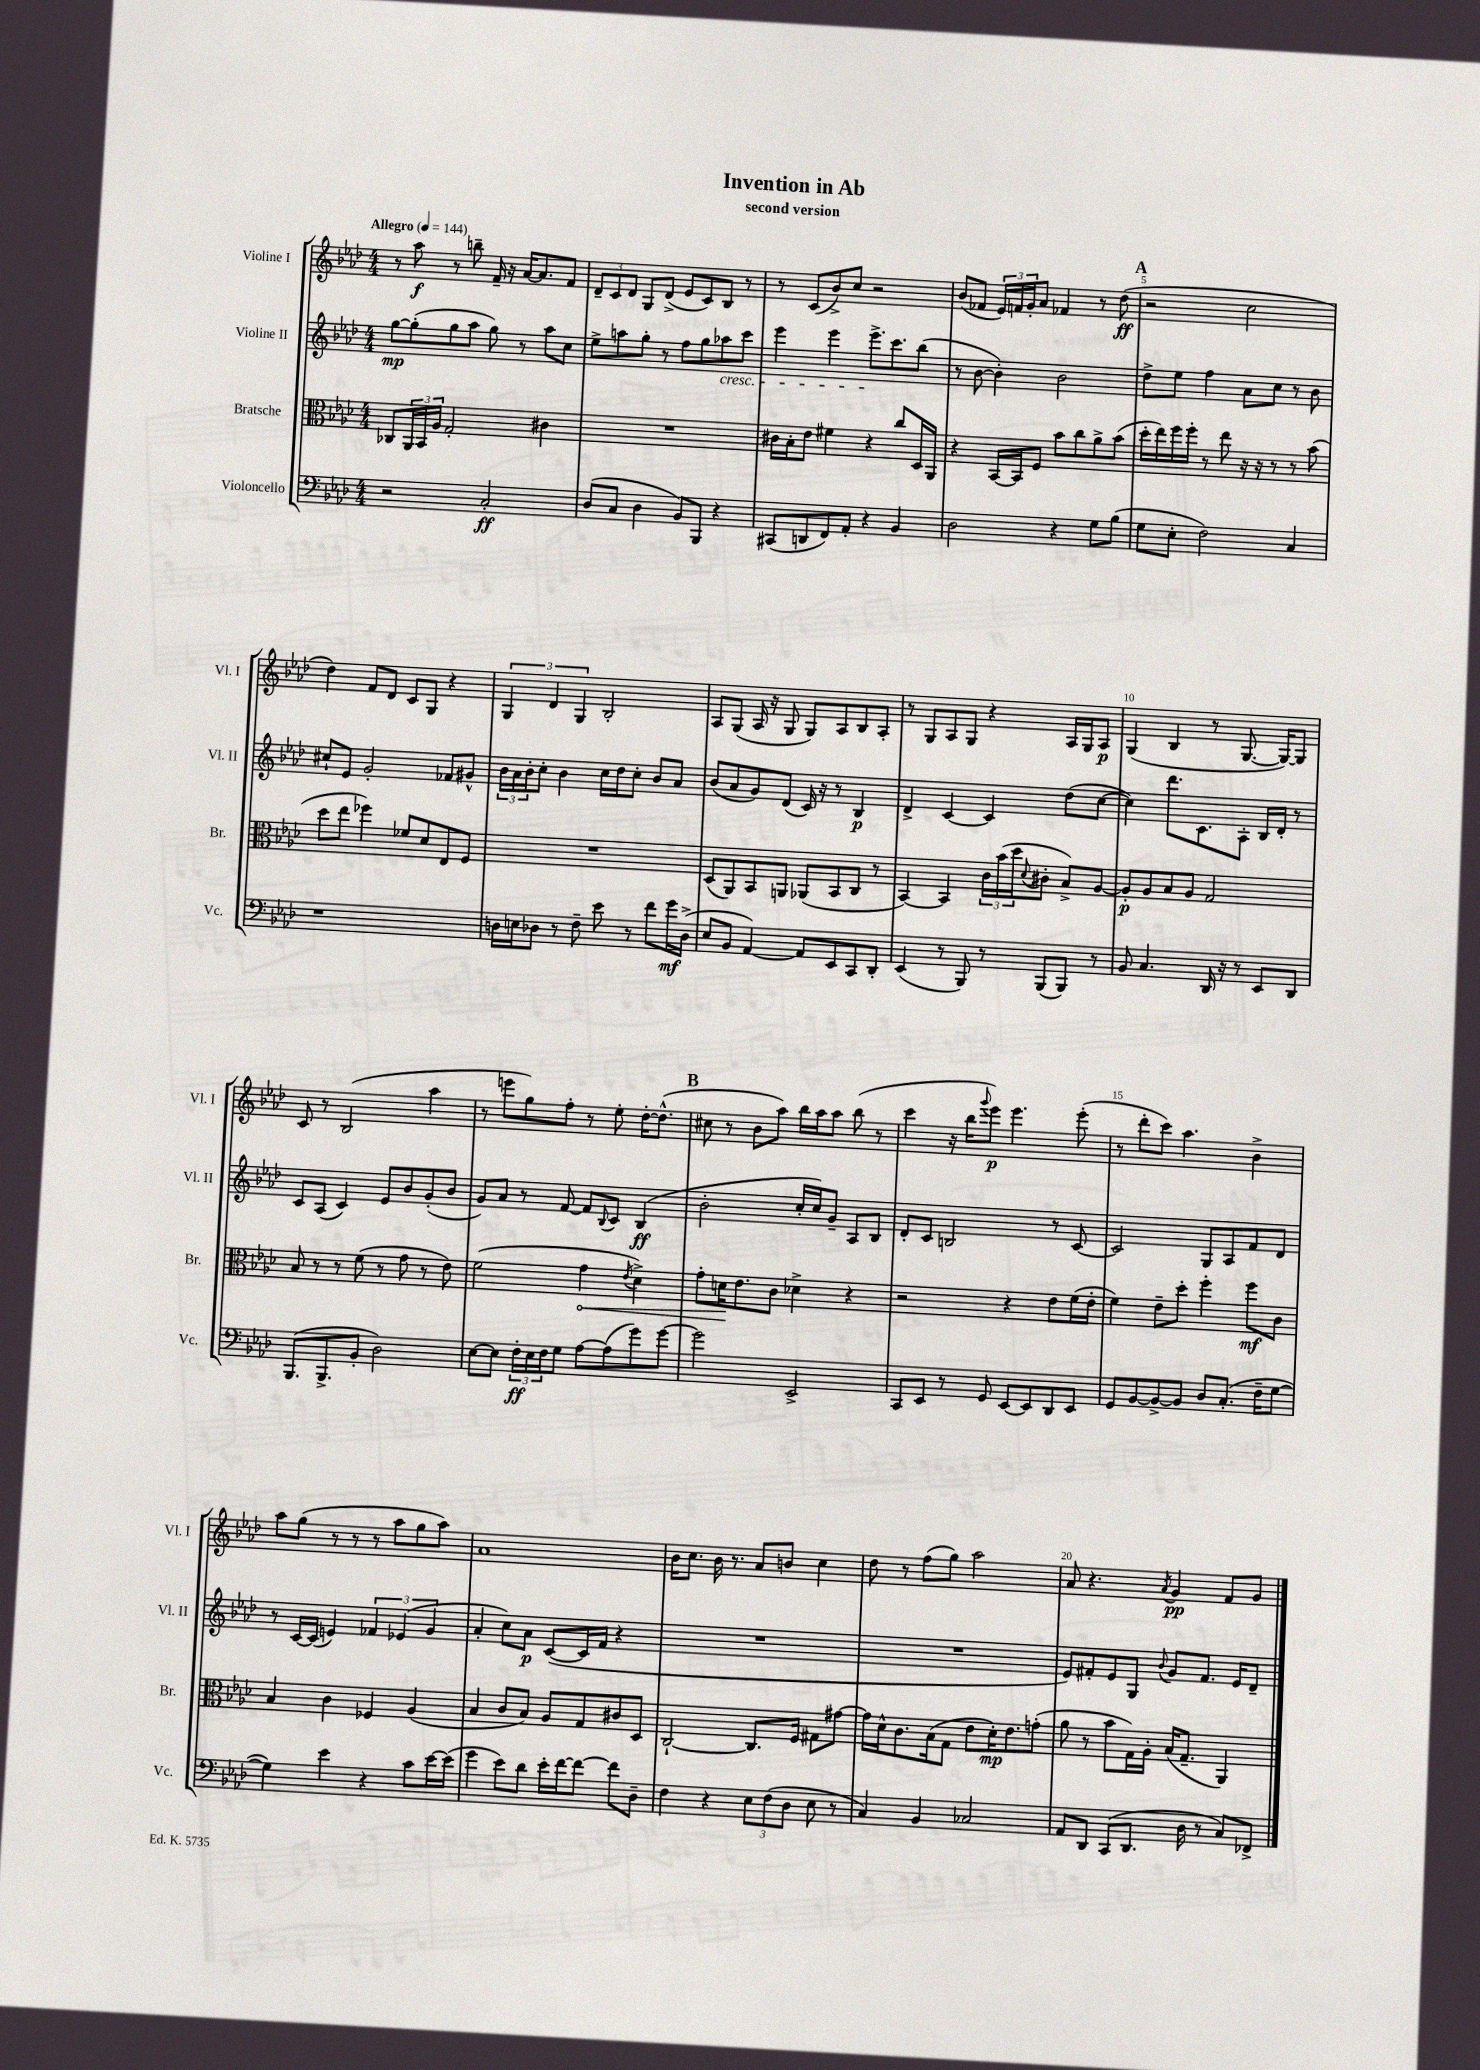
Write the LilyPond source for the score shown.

\header { title = "Invention in Ab" subtitle = "second version" }
<<
\new StaffGroup <<
\new Staff = "s0" \with { instrumentName = "Violine I" shortInstrumentName = "Vl. I" } {
    \clef treble \key aes \major \numericTimeSignature \time 4/4 \tempo "Allegro" 4 = 144
    r8 aes''8\f r8 b''8-- f'16-- r16 aes'16~ aes'8. f'8 |
    \tuplet 3/2 { des'8-- c'8 des'8 } g8 des'8->( ees'8 c'8) bes8 r8 |
    r8 c'8( bes'8->) c''8 r2 |
    bes'8( fes'8 \tuplet 3/2 { ees'16) f'16 g'16-. } aes'8 fes'4 r8 des''8\ff( |
    \mark \markup { \bold "A" } r2 c''2 |
    des''4) f'8 des'8 c'8 g8 r4 |
    \tuplet 3/2 { g4 des'4 g4 } bes2-. |
    aes8 g8( aes16 r16 g8 g8) aes8 bes8 aes8-. |
    r8 g8 aes8 g8 r4 aes16 g16 aes8\p |
    g4( bes4 r8 g8.~ g16~) g8 |
    c'8 r8 bes2( aes''4 |
    r8 e'''8 g''8) f''8-. r8 ees''8-. des''16~-. des''8.-^( |
    \mark \markup { \bold "B" } cis''8 r8 bes'8 aes''8) bes''16 aes''16 aes''8 bes''8( r8 |
    c'''4 r16 bes''16 \appoggiatura { g'''8 } ees'''8\p) ees'''4. ees'''8-.( |
    r8 des'''8-. c'''8) aes''4. bes'4-> |
    aes''8 g''8( r8 r8 r8 aes''8 g''8 aes''8) |
    aes'1 |
    bes'16 c''8. bes'16 r8. aes'8 b'8 c''4 |
    des''8 r8 f''8( g''8) aes''2 |
    aes'8 r4. \acciaccatura { aes'8 } g'4\pp f'8 g'8 \bar "|." |
}
\new Staff = "s1" \with { instrumentName = "Violine II" shortInstrumentName = "Vl. II" } {
    \clef treble \key aes \major \numericTimeSignature \time 4/4
    g''8~\mp g''8-.( g''8 aes''8 g''8) r8 aes''8 c''8 |
    ees''8-> a''8 g''8-. r8 f''8 g''8 aes''8\cresc c'''8 |
    ees'''4 ees'''4 ees'''8.->\! c'''8. bes''8( |
    r8 bes'8~ bes'4-.) bes'2 |
    \mark \markup { \bold "A" } des''8-> ees''8 f''4 aes'8 c''8 r8 bes'8 |
    cis''8-! ees'8 g'2-. fes'8 gis'8-^ |
    \tuplet 3/2 { bes'16 aes'16 bes'16-. } c''8-. bes'4 c''16 des''16 c''8-. bes'8 aes'8 |
    bes'8( aes'8 g'8) des'8( c'16) r16 r8 bes4\p |
    des'4-> c'4~ c'4 des''8( c''8~ |
    c''4) des'''8. c'8. aes8-. bes16 des'16-. r8 |
    c'8 aes8( c'4) ees'8 bes'8 g'8-.( bes'8 |
    g'8) aes'8 r8 f'8~ f'8 \appoggiatura { bes8 } c'8 bes4\ff( |
    \mark \markup { \bold "B" } bes'2-. c''16-. c''16) g'8-- aes8 bes8 |
    des'8-. c'8 b2 r8 c'8~ |
    c'2 g8 aes8 f'8 des'8 |
    r8 c'16~ c'16( e'4) \tuplet 3/2 { fes'4 ees'4( g'4 } |
    aes'4-. c''8) aes'8\p c'8~( c'16 f'16 r4 |
    R1 |
    R1 |
    ees'8) fis'8-. ees'8 g8 \appoggiatura { bes'8 } g'8 fis'8. ees'16 des'8-- \bar "|." |
}
\new Staff = "s2" \with { instrumentName = "Bratsche" shortInstrumentName = "Br." } {
    \clef alto \key aes \major \numericTimeSignature \time 4/4
    ces8 \tuplet 3/2 { aes,16 bes,16 aes16 } g2-. cis'4 |
    R1 |
    cis'16 bes16-. ees'8 fis'4 r4 c''8 des16 aes,16 |
    r4 bes,16~ bes,16 f8 bes'8 c''8 aes'8-> bes'8( |
    \mark \markup { \bold "A" } des''16-. ees''16) f''16 f''16-. r8 ees''8 r16 r16 r8 r8 bes'8( |
    des''8 ees''8 fes''4) fes'8 des'8 ees8 f8 |
    R1 |
    des8( aes,8) bes,8 a,8 aes,8( bes,8 c8 r8 |
    bes,4~) bes,4 \tuplet 3/2 { c'16 bes'16( des''16 } \appoggiatura { des'8 } cis'8-. bes8->) aes8~ |
    aes8-.\p aes8 bes8 aes8 g2 |
    bes8 r8 r8 f'8( r8 g'8 r8 ees'8) |
    f'2( \once \override Hairpin.circled-tip = ##t g'4\< \acciaccatura { ees'8 } des'4->) |
    \mark \markup { \bold "B" } g'8-. d'16\! ees'8. c'8 des'4-> r4 |
    r2 r4 ees'8 f'16( ees'16-. |
    f'4) ees'8-- des''8-. f''4-. f''8\mf c'8 |
    bes4 c'4 fes4 aes4( |
    bes4 c'8 bes8) aes8 g8 cis'8 des8 |
    c2~-! c8. f16 gis8 gis'8~ |
    gis'16 des'16-^ c'8. bes16( g8 ees'8 des'16-.\mp) ees'8. g'8-.( |
    aes'8 r8 bes'8 g16) aes16-. bes16( g8.-- aes,4) \bar "|." |
}
\new Staff = "s3" \with { instrumentName = "Violoncello" shortInstrumentName = "Vc." } {
    \clef bass \key aes \major \numericTimeSignature \time 4/4
    r2 c2-.\ff |
    des8( c8 des4 bes,8) bes,,8 r4 |
    cis,8( d,8 f,8) aes,8-. r4 bes,4 |
    des2 r4 g8 bes8( |
    \mark \markup { \bold "A" } g8 ees8-. f2) c4 |
    r1 |
    d16 e16 des8 r8 f8-- ees'8 r8 f'8 g'16\mf des16->( |
    ees8 bes,8 aes,4~) aes,8 ees,8 c,8 des,8-. |
    ees,4( r8 bes,,8) r8 bes,,8( bes,,8) r8 |
    bes,8 c4. des,16 r16 r8 ees,8 des,8 |
    bes,,8.( bes,,8.-> bes,8-. des2) |
    ees8~ ees8 \tuplet 3/2 { f16-.\ff ees16 f16 } g8 aes8~ aes8( g'8) g'8~ |
    \mark \markup { \bold "B" } g'2 ees,2-> |
    c,8 ees,8 r8 g,8 ees,8~ ees,8 des,8 ees,8 |
    g,8 bes,8~ bes,8~-> bes,8 des8 c8.-.( f16-- g8~ |
    g4) ees'4 r4 c'8 ees'16~ ees'16( |
    g'4 ees'8) des'8 ees'16-. f'16~ f'8~ f'8 des8-- |
    f4 r4 \tuplet 3/2 { ees8 f8( des8 } ees8 r8 |
    c4) bes,4 ces2 |
    aes,8 des,8 c,8( des,8. des16 r8 c8) fes,8-> \bar "|." |
}
>>
>>
\layout { \context { \Score \override BarNumber.break-visibility = ##(#f #t #t) barNumberVisibility = #(every-nth-bar-number-visible 5) } }
